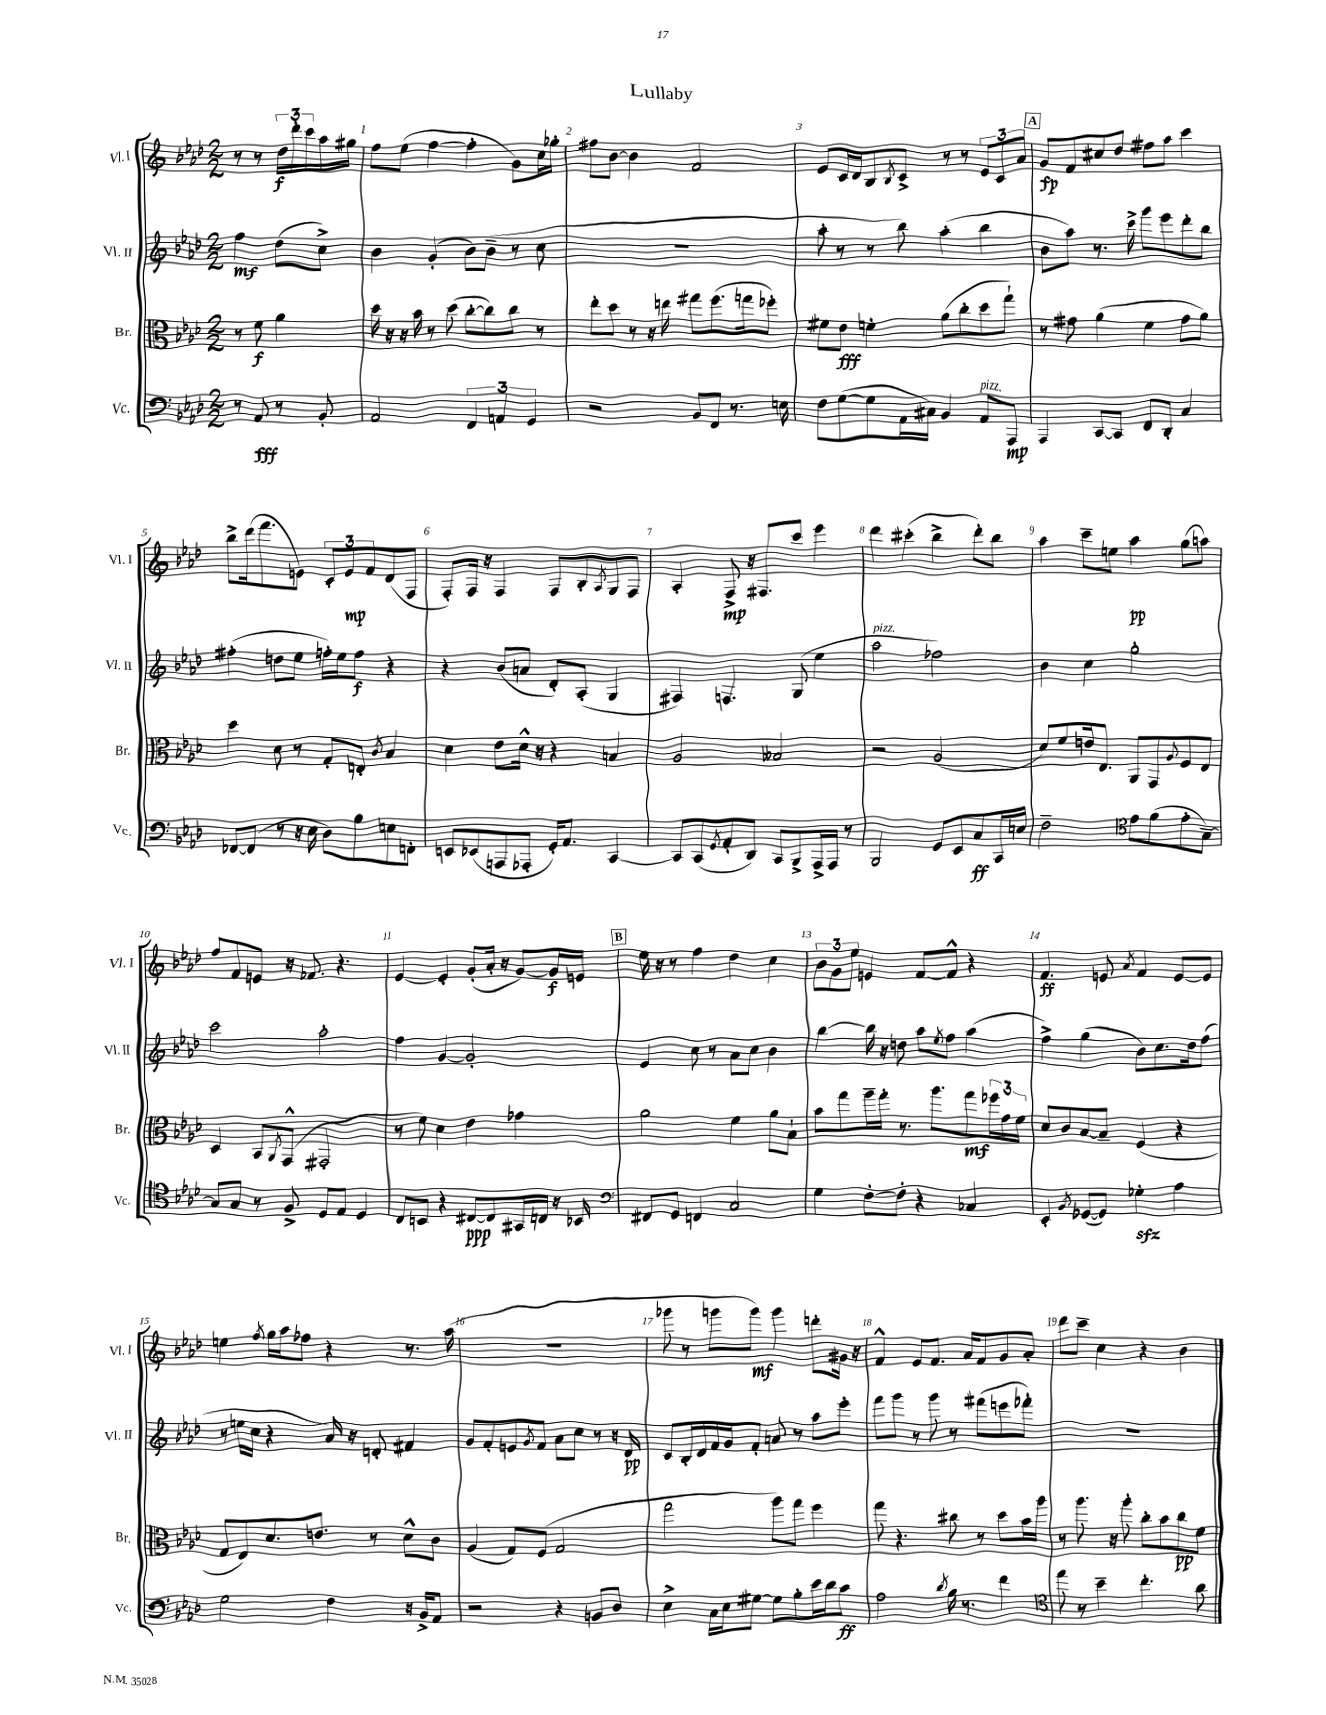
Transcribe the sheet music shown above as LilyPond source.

\header { title = "Lullaby" }
<<
\new StaffGroup <<
\new Staff = "s0" \with { instrumentName = "Vl. I" shortInstrumentName = "Vl. I" } {
    \clef treble \key aes \major \numericTimeSignature \time 2/2 \partial 2
    r8 r8 \tuplet 3/2 { des''16\f des'''16-. c'''16 } aes''16 gis''16 |
    f''8 ees''8( f''4~ f''4-. g'8) c''16 ges''16-. |
    fis''8 bes'8~ bes'4 f'2 |
    ees'8 c'16 des'16 bes8 \acciaccatura { bes8 } c'8-> r8 r8 \tuplet 3/2 { ees'8 c'8 aes'8 } |
    \mark \markup { \box "A" } g'8\fp f'8 cis''8 des''8 fis''8 aes''8 c'''4 |
    bes''8-> des'''16( f'''8. e'8) \tuplet 3/2 { c'8-. e'8\mp f'8 } des'8( f8 |
    f8-.) f16 r16 f4 f8 bes8-. \acciaccatura { aes8 } g8 f8 |
    aes4-. f8->\mp r16 fis8. c'''8 ees'''4 |
    des'''4 cis'''4-.( bes''4-> des'''8-.) bes''8 |
    aes''4 c'''8-- e''8 aes''4\pp g''8( a''8) |
    f''8 f'8 e'8 r16 fes'8. r4. |
    ees'4~ ees'4-. g'8-.( aes'16-. r16 g'8~) g'16\f e'16 |
    \mark \markup { \box "B" } ees''16 r16 r8 f''4 des''4 c''4 |
    \tuplet 3/2 { bes'8 g'8 ees''8 } e'4 f'8~ f'8-^ r4 |
    f'4.\ff e'8 \acciaccatura { aes'8 } f'4 e'8~ e'8 |
    e''4 \acciaccatura { f''8 } g''16 aes''16 fes''8 r4 r8. aes''16( |
    R1 |
    ges'''8 r8 g'''8 g'''8\mf) g'''4 d'''8-. gis'16 r16 |
    f'4-^ ees'8 f'8. aes'16 f'8 g'8 aes'8-. |
    des'''8 c'''8-- c''4 r4 bes'4 \bar "|." |
}
\new Staff = "s1" \with { instrumentName = "Vl. II" shortInstrumentName = "Vl. II" } {
    \clef treble \key aes \major \numericTimeSignature \time 2/2 \partial 2
    f''4\mf des''8( c''8->) |
    bes'4 g'4-.( bes'8) bes'8--( r8 c''8 |
    R1 |
    aes''8-. r8 r8 bes''8) aes''4-.( bes''4 |
    \mark \markup { \box "A" } bes'8 aes''8) r8. c'''16-> g'''8 ees'''8 des'''8-. bes''8 |
    fis''4-.( d''8 ees''8 f''16-.) ees''16 f''8\f r4 |
    r4 bes'8( a'8 des'8-.) aes8-.( g4 |
    fis4) f4. g8( ees''4 |
    aes''2^\markup { \italic "pizz." } fes''2) |
    bes'4 c''4 g''2-. |
    c'''2 aes''2-. |
    f''4 g'4~ g'2-. |
    \mark \markup { \box "B" } ees'4 c''8 r8 aes'8 c''8 bes'4 |
    bes''4~ bes''16 r16 d''8 aes''8 \acciaccatura { ees''8 } f''8 aes''4( |
    f''4->) g''4( bes'8) c''8. des''16 f''8( |
    r8 e''16 c''16 r4 aes'16) r16 d'8-. fis'4 |
    g'8 f'8-. e'8 \acciaccatura { g'8 } f'8 aes'8 c''8 r8 r16 des'16\pp |
    c'8 bes16-. des'16 f'16 g'16 f'8-. a'8 r8 aes''8 ees'''8-. |
    f'''8 g'''8 r8 g'''8 r8 fis'''8( e'''8 fes'''8-.) |
    R1 \bar "|." |
}
\new Staff = "s2" \with { instrumentName = "Br." shortInstrumentName = "Br." } {
    \clef alto \key aes \major \numericTimeSignature \time 2/2 \partial 2
    r8 f'8\f aes'4 |
    des''16 r16 r16 bes'16 r8 des''8( c''8~-. c''8) c''8 r8 |
    ees''8-. des''8 r8 r16 e''16 gis''8 f''8.( g''16 fes''8-.) |
    fis'8 ees'8\fff f'4-. aes'8( c''8-. des''8 g''8-!) |
    \mark \markup { \box "A" } r8 gis'8 aes'4( f'4 gis'8 aes'8) |
    des''4 des'8 r8 g8-. e8-. \acciaccatura { c'8 } bes4 |
    des'4 ees'8 des'16-^ r16 r4 b4 |
    aes2 beses2 |
    r2 aes2( |
    des'8) f'8 e'16 ees8. aes,8 g,8 \appoggiatura { aes8 } f8 ees8 |
    des4 bes,8 \acciaccatura { aes,8 } g,8-^( gis,2-. |
    r8 f'8) des'4 ees'4 ges'4 |
    \mark \markup { \box "B" } aes'2 f'4 aes'8 bes8-! |
    bes'8 g''8 aes''16-- g''16-. r8. aes''8. g''8\mf \tuplet 3/2 { fes''16 g'16 f'16 } |
    des'8 c'8 bes8~ bes8-- f4( r4 |
    g8 ees8) des'8. e'8. r8 des'8-^ c'8 |
    aes4( g8) f8( g2 |
    g''2 aes''8) g''8 f''4 |
    g''8 r4. cis''8 r8 des''8 bes'16 aes''16 |
    r8 aes''8. r16 aes''8-. c''8-. bes'8 c''8\pp f'8 \bar "|." |
}
\new Staff = "s3" \with { instrumentName = "Vc." shortInstrumentName = "Vc." } {
    \clef bass \key aes \major \numericTimeSignature \time 2/2 \partial 2
    r8 aes,8\fff r8 bes,8-. |
    aes,2 \tuplet 3/2 { f,4 a,4 g,4 } |
    r2 bes,8 f,8 r8. e16 |
    f8 g8~( g8 aes,16 cis16) bes,4 aes,8^\markup { \italic "pizz." } aes,,8\mp |
    \mark \markup { \box "A" } aes,,4 c,8~ c,8 f,8 des,8-. c4 |
    fes,8~ fes,8( r8 r16 ees16 des8) bes8 e8 f,8-. |
    e,8 ees,8( a,,8 aes,,8-. g,16-.) aes,8. c,4~ |
    c,8 c,8( \acciaccatura { g,8 } aes,8-. des,8) c,8 bes,,8-> aes,,16-> aes,,16 r8 |
    bes,,2 g,8 ees,8 c8\ff c,16 e16 |
    f2-- \clef tenor ees'8 f'8( ees'8-. g8~--) |
    g8 g8 r8 f8-> des8 ees8 des4 |
    c8 b,8 r4 cis8~\ppp cis8 gis,16 c16 r16 bes,16 |
    \mark \markup { \box "B" } \clef bass fis,8 g,8 f,4 c2 |
    g4 f8~-. f8-. r4 ces4 |
    ees,4-. \acciaccatura { bes,8 } ges,8~( ges,8) ges4-.\sfz aes4 |
    g2 f4 r16 bes,16-> aes,8 |
    r2 r4 b,8 des8 |
    ees4-> c16 ees16 gis8~ gis8 bes8-. ees'16 des'16 c'8\ff |
    aes2 \acciaccatura { des'8 } bes16 r8. f'4 |
    \clef tenor ees''8 r8 bes'4-- c''4.-. aes'8 \bar "|." |
}
>>
>>
\layout { \context { \Score \override BarNumber.break-visibility = ##(#f #t #t) barNumberVisibility = #all-bar-numbers-visible } }
